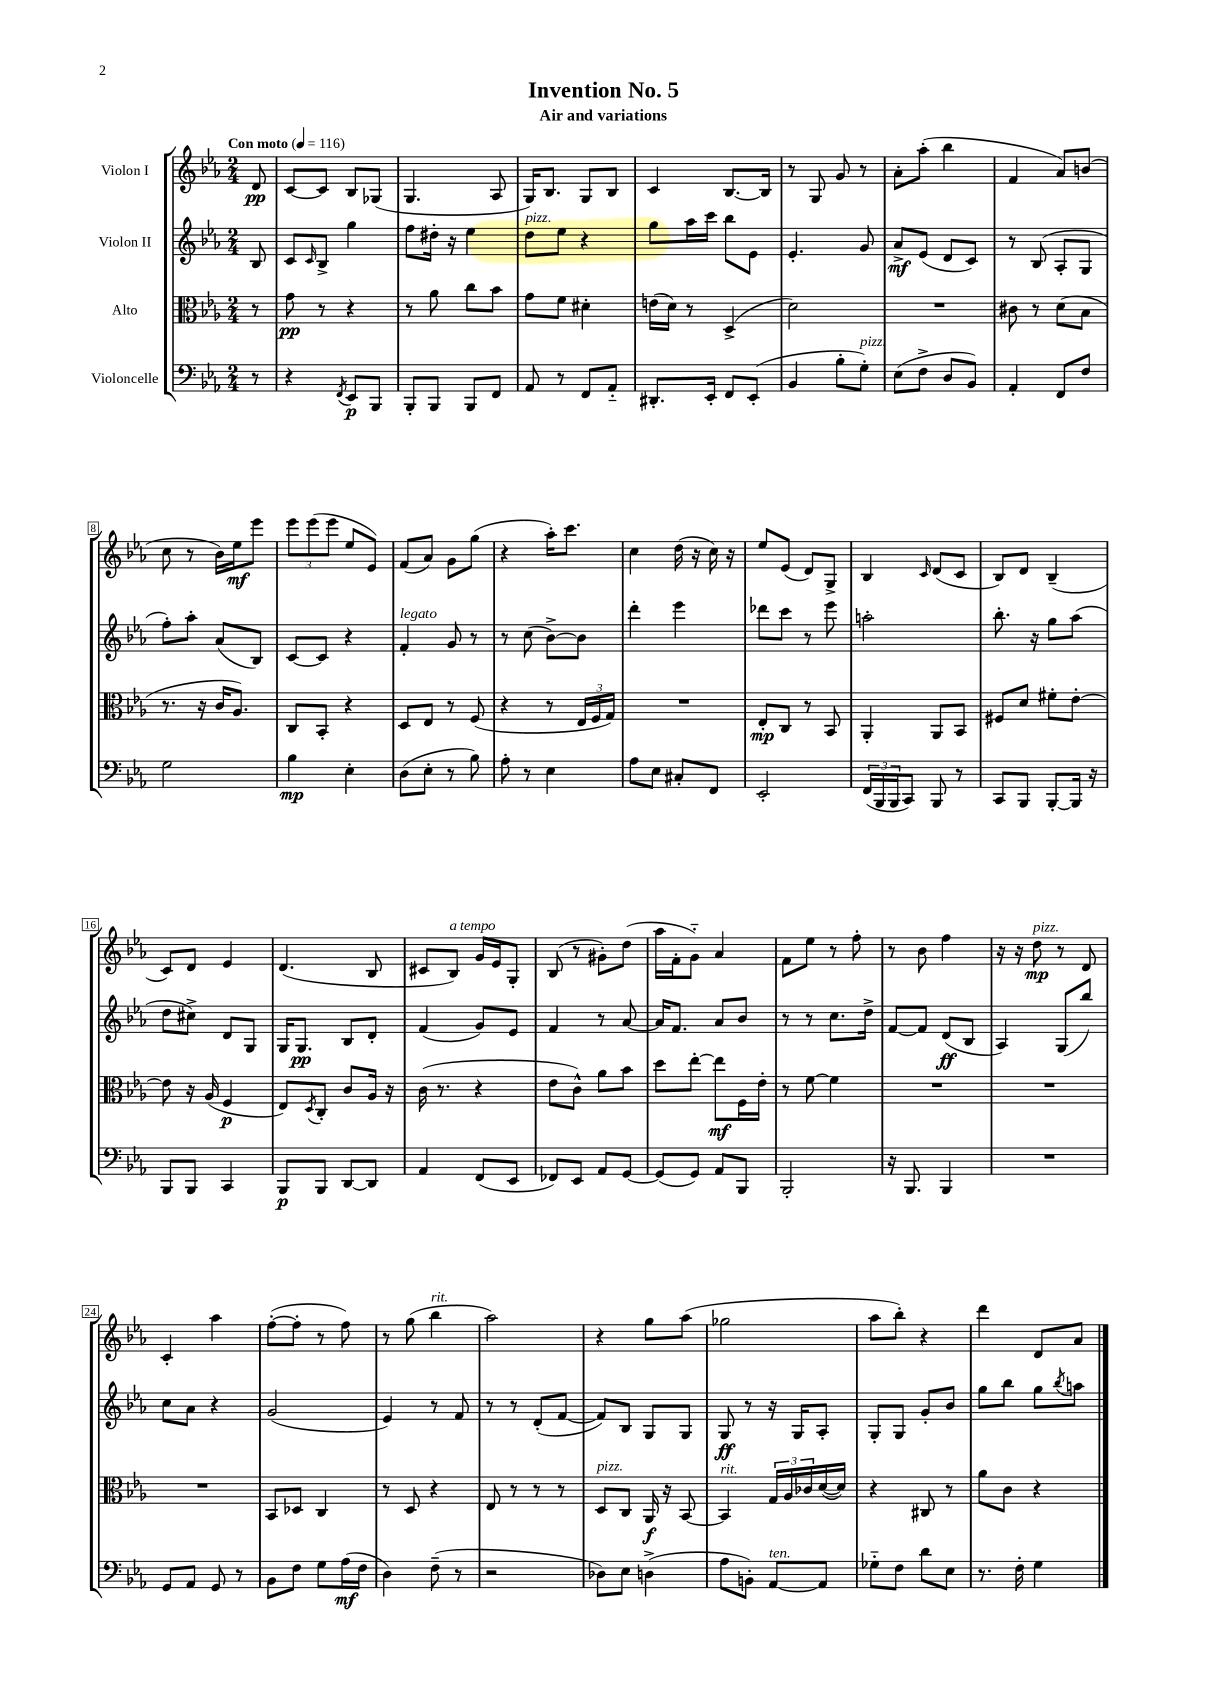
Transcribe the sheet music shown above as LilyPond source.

\header { title = "Invention No. 5" subtitle = "Air and variations" }
<<
\new StaffGroup <<
\new Staff = "s0" \with { instrumentName = "Violon I" } {
    \clef treble \key ees \major \numericTimeSignature \time 2/4 \partial 8 \tempo "Con moto" 4 = 116
    d'8\pp |
    c'8~ c'8 bes8 ges8( |
    g4. aes8 |
    g16) bes8. g8 bes8 |
    c'4 bes8.~ bes16 |
    r8 g8 g'8 r8 |
    aes'8-. aes''8-.( bes''4 |
    f'4 aes'8) b'8( |
    c''8 r8 bes'16) ees''16\mf ees'''8 |
    \tuplet 3/2 { ees'''8 ees'''8( ees'''8 } ees''8 ees'8) |
    f'8( aes'8) g'8 g''8( |
    r4 aes''16-.) c'''8. |
    c''4 d''16( r16 c''16) r16 |
    ees''8 ees'8( d'8) g8-> |
    bes4 \grace { c'16 } d'8( c'8 |
    bes8) d'8 bes4--( |
    c'8) d'8 ees'4 |
    d'4.( bes8 |
    cis'8 bes8^\markup { \italic "a tempo" }) g'16 ees'16 g8-. |
    bes8( r8 gis'8-.) d''8( |
    aes''16 f'16-. g'8-_) aes'4 |
    f'8 ees''8 r8 f''8-. |
    r8 bes'8 f''4 |
    r16 r16 d''8\mp^\markup { \italic "pizz." } r8 d'8 |
    c'4-. aes''4 |
    f''8~-.( f''8-. r8 f''8) |
    r8 g''8( bes''4^\markup { \italic "rit." } |
    aes''2) |
    r4 g''8 aes''8( |
    ges''2 |
    aes''8 bes''8-.) r4 |
    d'''4 d'8 aes'8 \bar "|." |
}
\new Staff = "s1" \with { instrumentName = "Violon II" } {
    \clef treble \key ees \major \numericTimeSignature \time 2/4 \partial 8
    bes8 |
    c'8 \grace { c'16 } bes8-> g''4 |
    f''8 dis''16-. r16 ees''4 |
    d''8^\markup { \italic "pizz." } ees''8 r4 |
    g''8 aes''16 c'''16 bes''8 ees'8 |
    ees'4.-. g'8 |
    aes'8->\mf ees'8( d'8 c'8) |
    r8 bes8( aes8-. g8 |
    f''8-.) aes''8-. aes'8( bes8) |
    c'8~ c'8 r4 |
    f'4-.^\markup { \italic "legato" } g'8 r8 |
    r8 c''8( bes'8~->) bes'8 |
    d'''4-. ees'''4 |
    des'''8 c'''8 r8 ees'''8 |
    a''2-. |
    bes''8.-. r16 g''8 aes''8( |
    d''8 cis''8->) d'8 g8 |
    g16 g8.\pp bes8 d'8-. |
    f'4( g'8) ees'8 |
    f'4 r8 aes'8~ |
    aes'16 f'8. aes'8 bes'8 |
    r8 r8 c''8. d''16-> |
    f'8~ f'8 d'8\ff( bes8 |
    aes4) g8( bes''8) |
    c''8 aes'8 r4 |
    g'2( |
    ees'4) r8 f'8 |
    r8 r8 d'8-.( f'8~ |
    f'8) bes8 g8 g8 |
    g8\ff r8 r16 g16 aes8-. |
    g8-. g8 g'8-. bes'8 |
    g''8 bes''8 g''8 \acciaccatura { bes''8 } a''8 \bar "|." |
}
\new Staff = "s2" \with { instrumentName = "Alto" } {
    \clef alto \key ees \major \numericTimeSignature \time 2/4 \partial 8
    r8 |
    g'8\pp r8 r4 |
    r8 aes'8 c''8 bes'8 |
    g'8 f'8 dis'4-. |
    e'16( d'16) r8 d4->( |
    d'2) |
    R2 |
    cis'8 r8 d'8( bes8 |
    r8. r16 c'16 aes8.) |
    c8 bes,8-. r4 |
    d8 ees8 r8 f8( |
    r4 r8 \tuplet 3/2 { ees16 f16 g16) } |
    R2 |
    ees8-.\mp c8 r8 bes,8 |
    aes,4-. aes,8 bes,8 |
    fis8 d'8 fis'8-. ees'8~-. |
    ees'8 r16 aes16( f4\p |
    ees8) \acciaccatura { d8 } c8-. c'8 aes16 r16 |
    c'16( r8. r4 |
    ees'8 c'8-^) aes'8 bes'8 |
    d''8 ees''8~-. ees''8\mf f16 ees'16-. |
    r8 f'8~ f'4 |
    R2 |
    R2 |
    R2 |
    bes,8 des8 c4 |
    r8 d8 r4 |
    ees8 r8 r8 r8 |
    d8^\markup { \italic "pizz." } c8 aes,16\f r16 bes,8~ |
    bes,4^\markup { \italic "rit." } \tuplet 3/2 { g16 aes16 ces'16 } d'16~( d'16) |
    r4 cis8 r8 |
    aes'8 c'8 r4 \bar "|." |
}
\new Staff = "s3" \with { instrumentName = "Violoncelle" } {
    \clef bass \key ees \major \numericTimeSignature \time 2/4 \partial 8
    r8 |
    r4 \acciaccatura { f,8 } ees,8\p bes,,8 |
    bes,,8-. bes,,8 bes,,8 f,8 |
    aes,8 r8 f,8 aes,8-_ |
    dis,8.-. ees,16-. f,8 ees,8-.( |
    bes,4 bes8-. g8-.^\markup { \italic "pizz." }) |
    ees8( f8-> d8 bes,8) |
    aes,4-. f,8 f8 |
    g2 |
    bes4\mp ees4-. |
    d8( ees8-. r8 bes8) |
    aes8-. r8 ees4 |
    aes8 ees8 cis8-. f,8 |
    ees,2-. |
    \tuplet 3/2 { f,16( bes,,16 bes,,16 } c,8) bes,,8 r8 |
    c,8 bes,,8 bes,,8~-. bes,,16 r16 |
    bes,,8 bes,,8 c,4 |
    bes,,8\p bes,,8 d,8~ d,8 |
    aes,4 f,8( ees,8 |
    fes,8) ees,8 aes,8 g,8~ |
    g,8( g,8) aes,8 bes,,8 |
    bes,,2-. |
    r16 bes,,8. bes,,4 |
    R2 |
    g,8 aes,8 g,8 r8 |
    bes,8 f8 g8 aes16\mf( f16 |
    d4) f8--( r8 |
    r2 |
    des8) ees8 d4->( |
    aes8 b,8-.) aes,8~^\markup { \italic "ten." } aes,8 |
    ges8-_ f8 d'8 ees8 |
    r8. f16-. g4 \bar "|." |
}
>>
>>
\layout { \context { \Score \override BarNumber.stencil = #(make-stencil-boxer 0.1 0.3 ly:text-interface::print) } }
